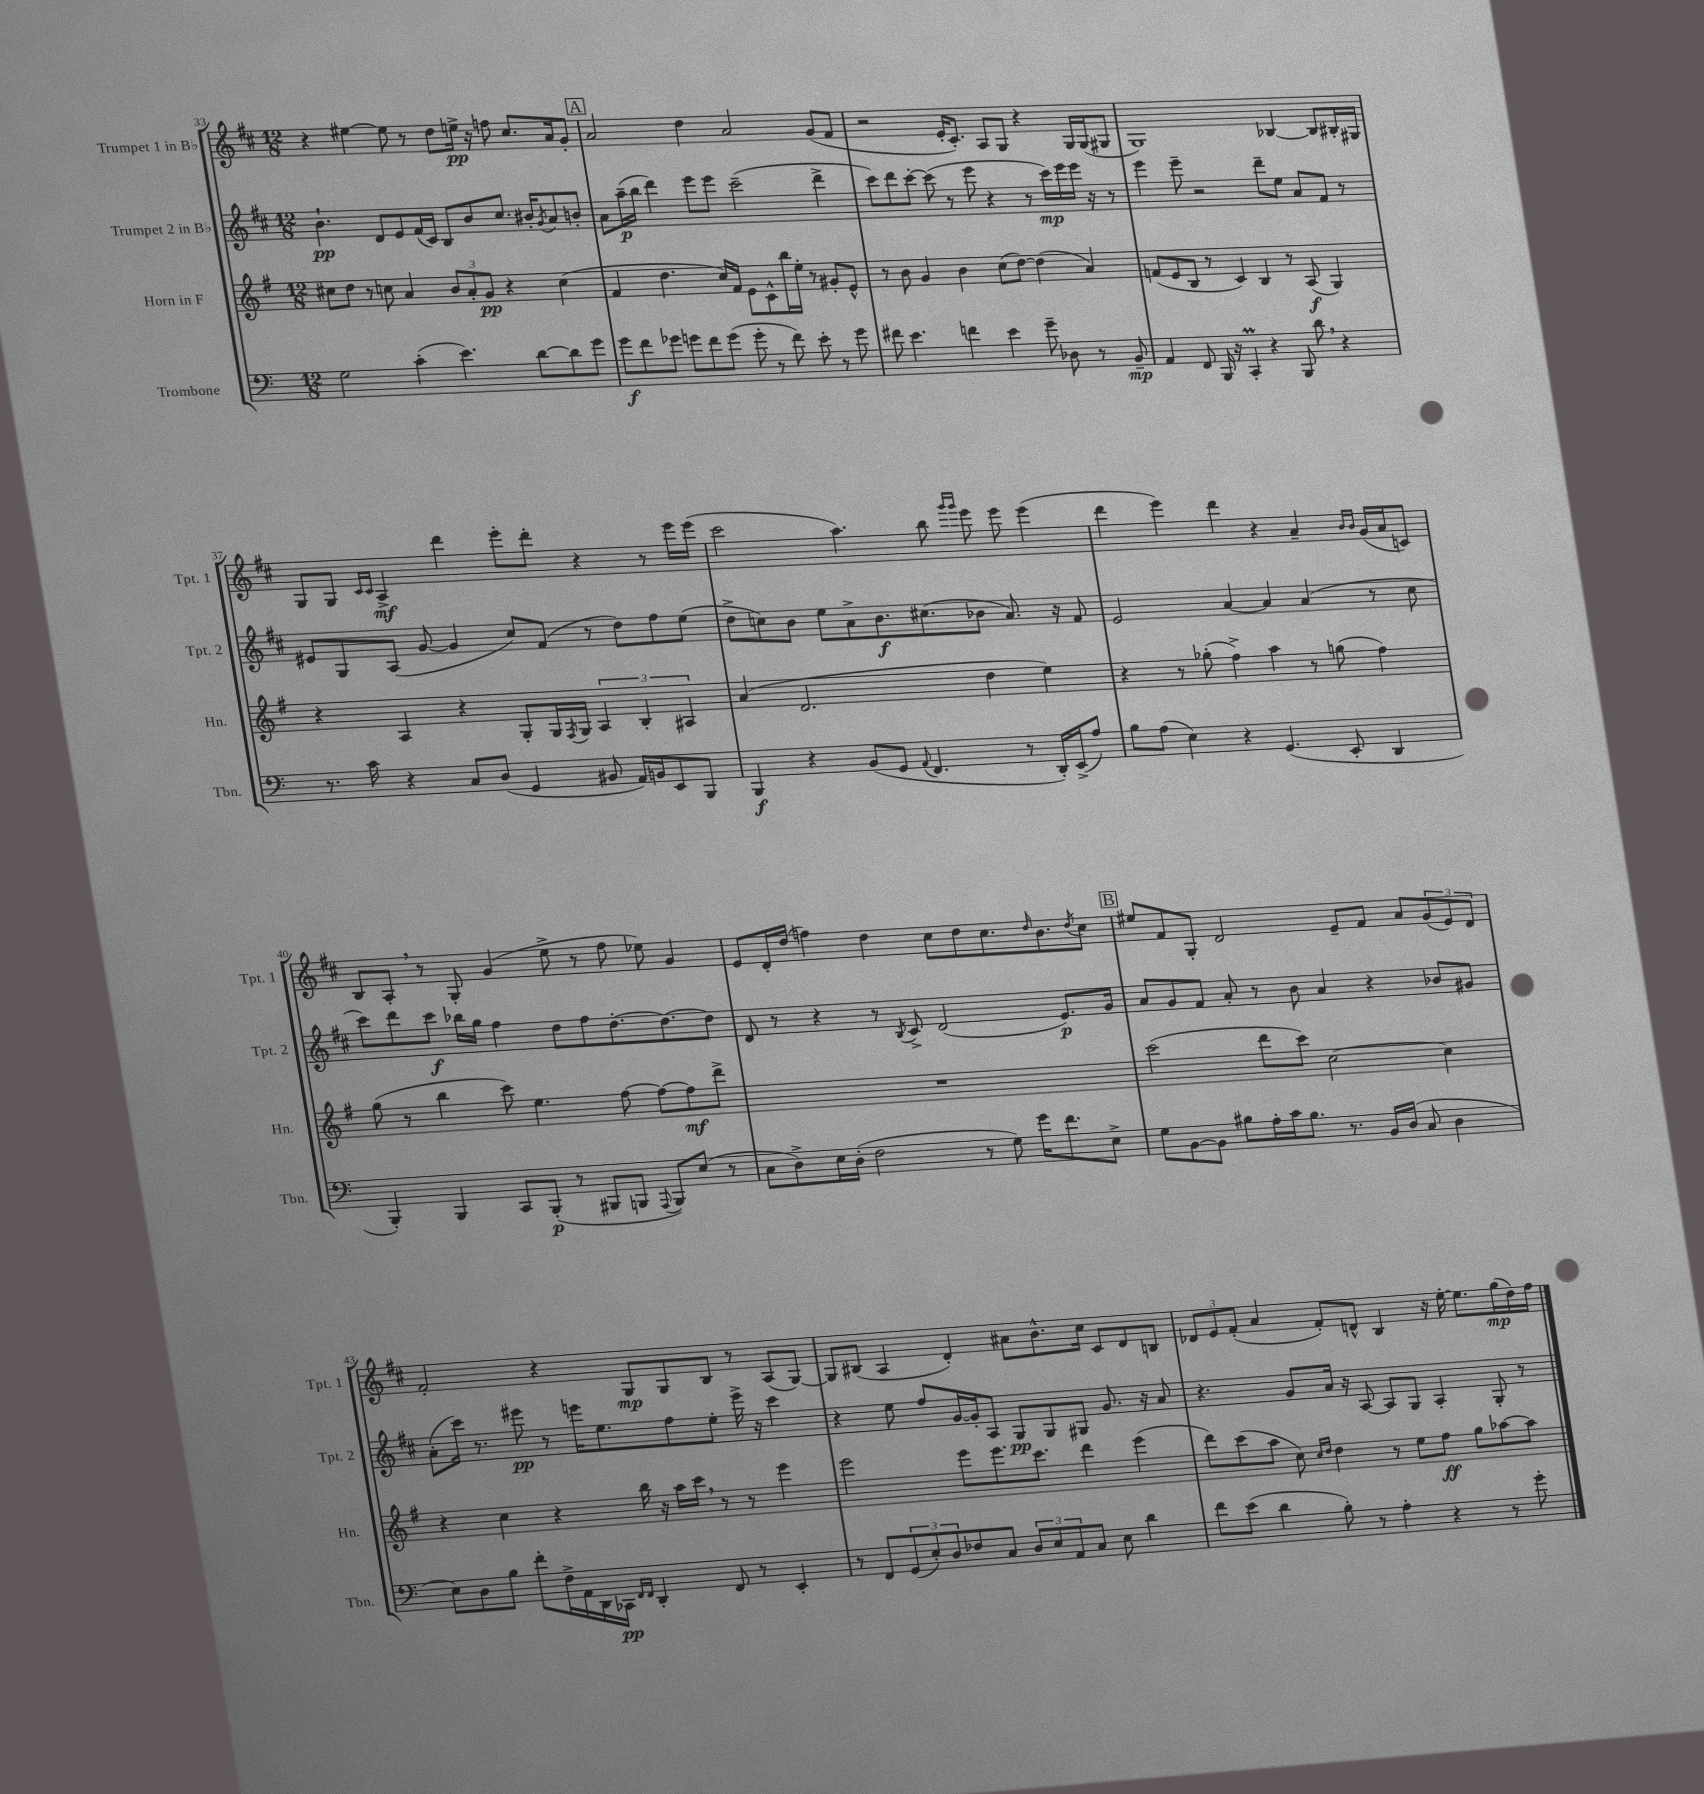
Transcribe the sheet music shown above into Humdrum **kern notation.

**kern	**kern	**kern	**kern
*staff4	*staff3	*staff2	*staff1
*clefF4	*clefG2	*clefG2	*clefG2
*k[]	*k[f#]	*k[f#c#]	*k[f#c#]
*M12/8	*M12/8	*M12/8	*M12/8
2G	8cc#	4.b`	4r
.	8dd	.	.
.	8r	.	[4ee#
.	8cc	8d	.
(4c'	4a	8e	8ee#]
.	.	(16f#	8r
.	.	16c#)	.
4.e)	12b	8B	8dd
.	12a'	.	.
.	.	8b	16ee^
.	12g	.	.
.	.	.	16r
.	4r	8.cc#	8ff
[8d	.	.	8.cc#
.	.	16b#'	.
.	.	8qg	.
8d]	(4cc	8a	.
.	.	.	16a
8g	.	8b'	8g'
=	=	=	=
8g	4f#	8a	2a
8f	.	(16aa~	.
.	.	16bb	.
8g-	4.dd	4ddd)	.
8g	.	.	.
8f	.	8eee	4dd
(8g	16cc)	8eee	.
.	16f#	.	.
8g'	8e	(2ccc#~	2a
8r	8c^^	.	.
8f)	16bb	.	.
.	16ee'	.	.
8e'	8r	.	.
8r	8g#'	4ddd^	(8g
8g	8e^^	.	8f#
=	=	=	=
8f#	8r	8ccc#)	2r
4.e	8b	8ddd	.
.	4g	[8ccc#'	.
.	.	(8ccc#]	.
4f	4b	8r	16e'
.	.	.	8.c#')
.	.	8eee	.
4e	(8cc	4r	8A
.	[8dd)	.	8G
8g~	(4dd]	8r	4r
8D-	.	16ccc#)	.
.	.	16eee	.
8r	4a)	16eee	16G
.	.	16r	(16G
8BB~	.	8r	8G#
=	=	=	=
4AA	(8f	4eee	1G)
.	8e	.	.
8FF	8B	8eee~	.
16BBB	8r	2r	.
16r	.	.	.
4CC'	4c)	.	.
4r	4B	.	.
.	.	8ddd~	.
8BBB	8r	8ee	[4B-
8d	(8A	8a	.
4r	4G)	8f#	8B-]
.	.	8r	16B#'
.	.	.	16G#
=	=	=	=
8.r	4r	8e#	8G
.	.	8G	8G
16c	.	.	.
.	.	.	16qqc#
.	.	.	16qqc#
4r	4A	(8A	4A^
.	.	[8g	.
8C	4r	4g]	4ddd
(8D	.	.	.
4GG	8G'	8cc#)	8eee'
.	16G	(8f#	8ddd'
.	8qF#	.	.
.	16G	.	.
8BB#	6A	8r	4r
16AA)	.	8dd)	.
.	6B'	.	.
16BB	.	.	.
8EE	.	8ff#	8r
.	6A#	.	.
8BBB	.	(8ee	16eee
.	.	.	(16eee
=	=	=	=
4BBB	(4a	8dd^	2ccc#
.	.	8cc)	.
4r	2.d	8b	.
.	.	8ee	.
(8BB	.	8a^	4.aa)
8GG	.	8.b	.
8qqAA	.	.	.
4.FF	.	.	.
.	.	(8.cc#	.
.	.	.	8bb
.	.	.	16qqggg
.	.	.	16qqggg
.	4dd	8b-	8eee
8r	.	8.a)	8eee
16DD')	4ee)	.	(4eee
(16EE^	.	16r	.
8A)	.	8f#	.
=	=	=	=
8B	4r	2e	4ddd
(8A	.	.	.
4E)	8r	.	4eee)
.	(8gg-'	.	.
4r	4ff#^)	[4a	4ddd
(4.GG	4aa	4a]	4r
.	8r	(4a	4a~
8EE'	(8gg	.	.
.	.	.	16qqb
.	.	.	16qqb
4DD	4ff#)	8r	(16g
.	.	.	16a
.	.	8cc#	8c)
=	=	=	=
4BBB')	(8gg	8ccc#)	8B
.	8r	8ddd	8A'
4BBB	4bb	8ccc#	8r
.	.	16bb-	8G'
.	.	16gg	.
8CC	8ccc)	4ff#	(4g
(8BBB'	4.ee	.	.
8r	.	8dd	8ee^
8BBB#	.	8ff#	8r
8BBB	[8ff#	[8.dd'	8ff#
8qqAAA	.	.	.
8BBB)	8ff#_	.	8ee-)
.	.	8.dd_	.
(8E	8ff#]	.	4g
8r	8ddd^	8dd]	.
=	=	=	=
8C	1.r	8d	8e
8D^)	.	8r	16d'
.	.	.	(16dd
16E	.	4r	4ff)
(16D'	.	.	.
2F	.	.	.
.	.	8r	4dd
.	.	8qB	.
.	.	8c#^	.
.	.	(2d	8cc#
8r	.	.	8dd
8G)	.	.	8.cc#
16g	.	.	.
.	.	.	16qqdd
8.f	.	.	8.b
.	.	8.e)	.
.	.	.	8qdd
8E^	.	.	8cc#
.	.	16g	.
=	=	=	=
8G	(2ccc	8a	8ee#
[8BB	.	8g	8f#
8BB]	.	8f#	8G'
8B#	.	8a'	2d
16A'	8ddd	8r	.
16c	.	.	.
8.B#	8ccc)	8b	.
.	[2cc	4a	.
8.r	.	.	.
.	.	.	8e~
16BB	.	4r	8f#
(16D	.	.	.
8C	.	.	8a
4D	4cc]	8b-	(12g
.	.	.	12e)
.	.	8g#	.
.	.	.	12d
=	=	=	=
8E)	4r	(8a'	2f#'
8D	.	16ccc#)	.
.	.	8.r	.
8B	4cc	.	.
8f'	.	8eee#	.
16F^	4r	8r	4r
16AA	.	.	.
16DD	.	16eee	.
16CC-	.	8.ee	.
16qqFF	.	.	.
16qqFF	.	.	.
4DD'	16bb	.	8G
.	16r	.	.
.	16aa	8ff#	8G
.	16ccc	.	.
8FF	8r	8ee'	8B
8r	8r	16eee^	8r
.	.	16r	.
4EE'	4eee	4ccc#	(8A
.	.	.	[8G)
=	=	=	=
8r	2eee	4r	8G]
8FF	.	.	(8B#
(12GG	.	8ee	4A
12E')	.	.	.
.	.	8ff#	.
12D	.	.	.
8F-	8eee	[16g	4d')
.	.	16g']	.
8C	8.eee	8A	.
12D	.	8G	8a#
.	8.ccc	.	.
12E	.	.	.
.	.	8G	8.b^^
12AA	.	.	.
8C	4ddd	8G#	.
.	.	.	16cc#
8E	.	8.g	8c#
4d	(4eee	.	8d
.	.	16r	.
.	.	8a	8B
=	=	=	=
8f	8ddd)	4.r	12d-
.	.	.	12e
(8e	(8ccc	.	.
.	.	.	(12f#'
4d	8aa	.	4a
.	8cc)	8g	.
.	16qqcc	.	.
.	16qqdd	.	.
8B')	4dd	16a	8f#')
.	.	16r	.
8r	.	[8A	8d^^
4A'	8r	8A]	4B
.	8ee	8G	.
4r	8ff#	4A'	16r
.	.	.	[16ee'
.	8gg	.	8.ee]
8r	[8aa-	8G'	.
.	.	.	(16gg
8g'	8aa-]	8r	16dd)
.	.	.	16ff#
==	==	==	==
*-	*-	*-	*-
